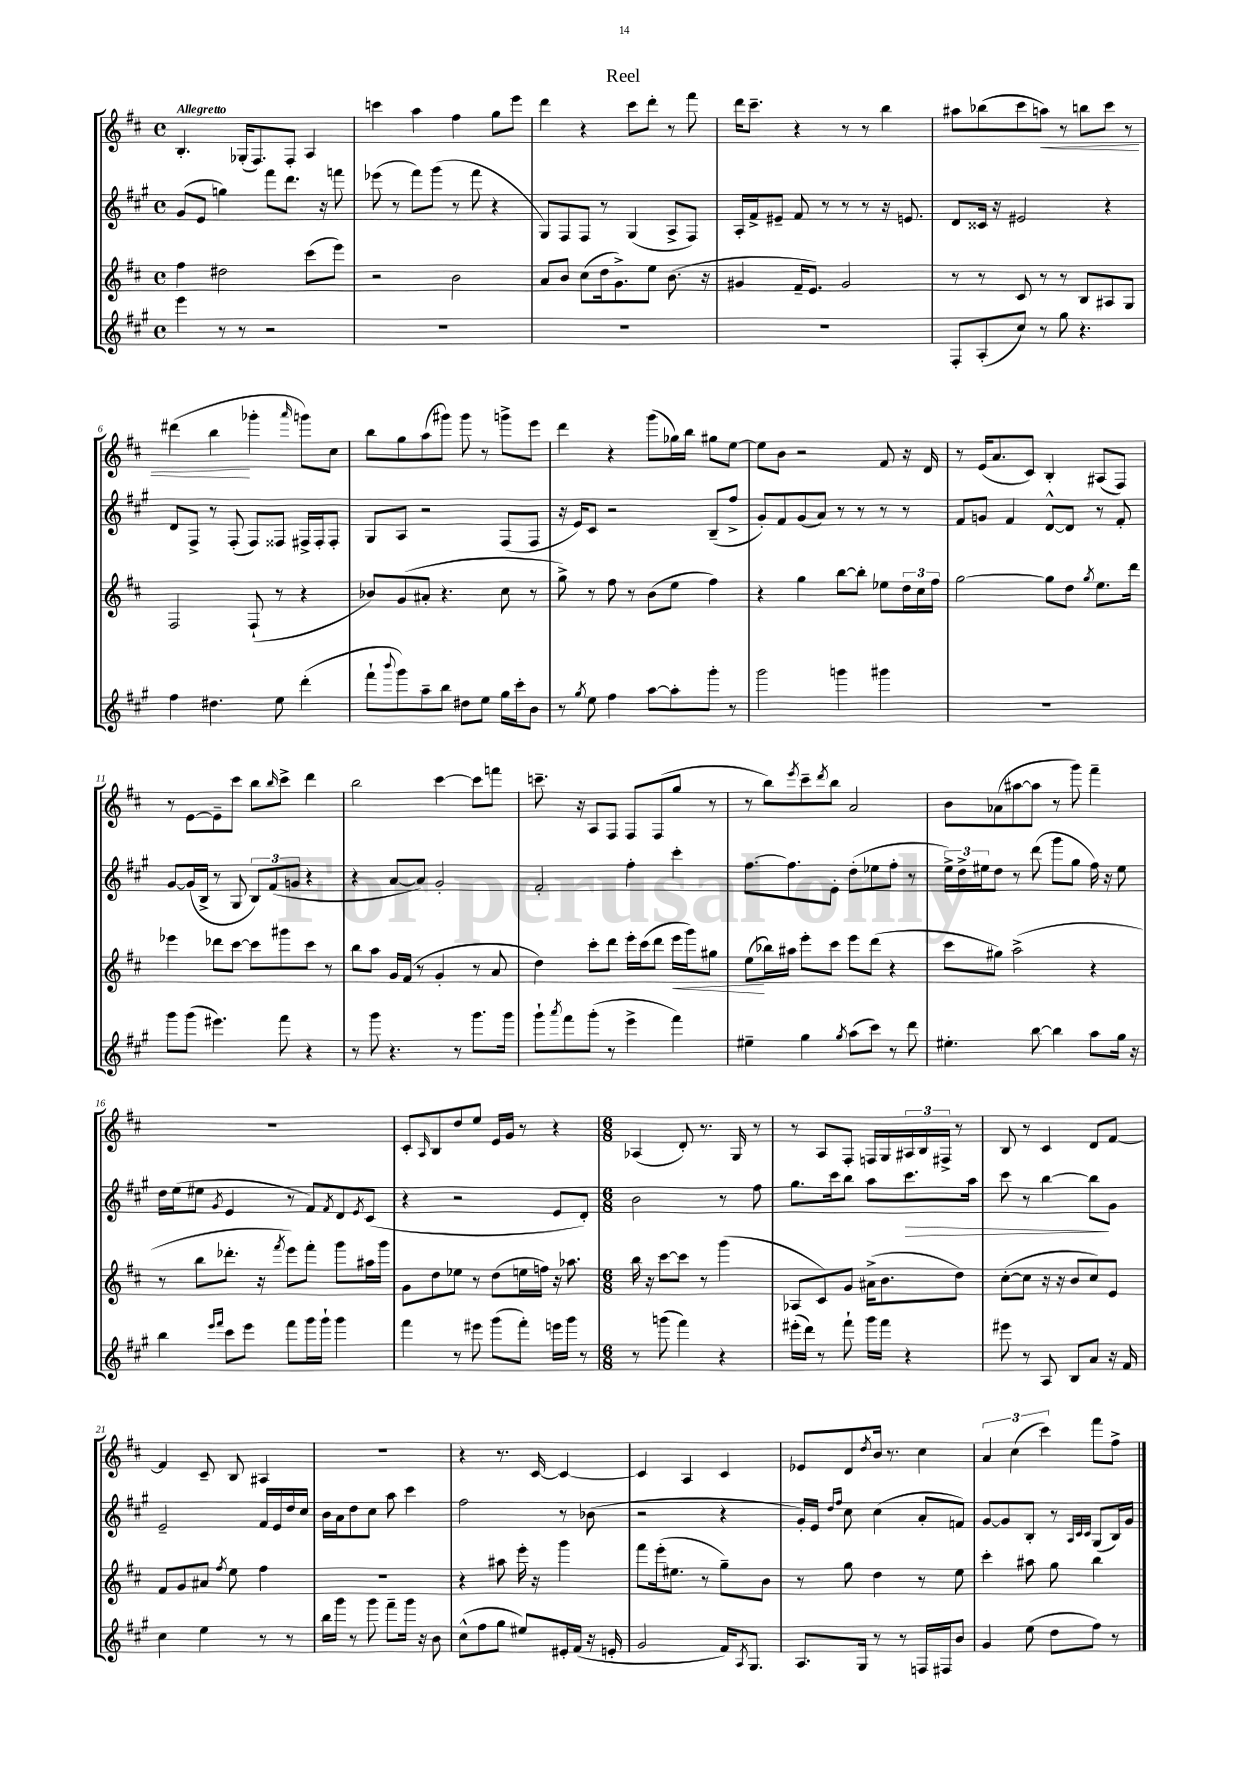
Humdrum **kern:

**kern	**kern	**dynam	**kern	**dynam	**kern	**dynam
*part4	*part3	*part3	*part2	*part2	*part1	*part1
*staff4	*staff3	*staff3	*staff2	*staff2	*staff1	*staff1
*clefG2	*clefG2	*	*clefG2	*	*clefG2	*
*k[f#c#g#]	*k[f#c#]	*	*k[f#c#g#]	*	*k[f#c#]	*
*M4/4	*M4/4	*	*M4/4	*	*M4/4	*
*met(c)	*met(c)	*	*met(c)	*	*met(c)	*
=1	=1	=1	=1	=1	=1	=1
!	!	!	!	!	!LO:TX:a:B:t=Allegretto	!
4eee\	4ff#\	.	(8g#/L	.	4.B'/	.
.	.	.	8e/J	.	.	.
8r	2dd#X\	.	4ggn\)	.	.	.
8r	.	.	.	.	(16G-X'/KL	.
.	.	.	.	.	8.F#/)	.
2r	.	.	8fff#\L	.	.	.
.	.	.	8.ddd\J	.	8F#'/J	.
.	(8ccc#\L	.	.	.	4A/	.
.	.	.	16r	.	.	.
.	8eee\J)	.	8fffn\	.	.	.
=2	=2	=2	=2	=2	=2	=2
1r	2r	.	(8eee-X\	.	4cccn\	.
.	.	.	8r	.	.	.
.	.	.	8fff#\L)	.	4aa\	.
.	.	.	(8ggg#\J	.	.	.
.	2b\	.	8r	.	4ff#\	.
.	.	.	8fff#\	.	.	.
.	.	.	4r	.	8gg\L	.
.	.	.	.	.	8eee\J	.
=3	=3	=3	=3	=3	=3	=3
1r	8a/L	.	8G#/L)	.	4ddd\	.
.	8b/J	.	8F#/	.	.	.
.	(8cc#\L	.	8F#/J	.	4r	.
.	16dd\k	.	8r	.	.	.
.	8.g^\)	.	.	.	.	.
.	.	.	(4G#/	.	8ccc#\L	.
.	8ee\J	.	.	.	8ddd'\J	.
.	(8.b\	.	8A^/L	.	8r	.
.	.	.	8F#/J)	.	8fff#\	.
.	16r	.	.	.	.	.
=4	=4	=4	=4	=4	=4	=4
1r	4g#X/	.	16A'/LL	.	16ddd\KL	.
.	.	.	16f#^/J	.	8.ccc#~\J	.
.	.	.	8e#X~/J	.	.	.
.	16f#~/KL	.	8f#/	.	4r	.
.	8.e/J)	.	.	.	.	.
.	.	.	8r	.	.	.
.	2g#/	.	8r	.	8r	.
.	.	.	8r	.	8r	.
.	.	.	16r	.	4bb\	.
.	.	.	8.en/	.	.	.
=5	=5	=5	=5	=5	=5	=5
8F#'/L	8r	.	8d/L	.	8aa#X\L	.
(8A'/	8r	.	16c##X/Jk	.	(8bb-X\	.
.	.	.	16r	.	.	.
8cc#/J)	8c#/	.	2e#X/	.	8ccc#\	.
!	!	!	!	!	!	!LO:HP:b
8r	8r	.	.	.	8aan\J)	<
8gg#\	8r	.	.	.	8r	.
4.r	8B/L	.	.	.	8bbn\L	.
.	8A#X/	.	4r	.	8ccc#\J	.
.	8G/J	.	.	.	8r	.
!!LO:LB:g=z
=6	=6	=6	=6	=6	=6	=6
4ff#\	2F#/	.	8d/L	.	(4ddd#X\	.
.	.	.	8F#^/J	.	.	.
4.dd#X\	.	.	8r	.	4bb\	.
.	.	.	(8F#'/	.	.	.
.	(8F#`/	.	8F#/L)	.	4ggg-X'\	[
8ee\	8r	.	8F##X/J	.	.	.
.	.	.	.	.	16qqaaa/	.
(4ddd'\	4r	.	16F#X^/LL	.	8gggn\L)	.
.	.	.	16F#'/J	.	.	.
.	.	.	8F#'/J	.	8cc#\J	.
=7	=7	=7	=7	=7	=7	=7
8fff#`\L	8b-X/L)	.	8G#/L	.	8bb\L	.
8qqbbb/	.	.	.	.	.	.
8ggg#\)	(8g/	.	8A/J	.	8gg\	.
8aa~\	8a#X'/J	.	2r	.	(8aa\	.
8bb\J	4.r	.	.	.	8ggg#X\J)	.
8dd#X\L	.	.	.	.	8ggg#\	.
8ee\J	.	.	.	.	8r	.
16gg#\LL	8cc#\	.	(8F#/L	.	8gggn^\L	.
16ccc#'\J	.	.	.	.	.	.
8b\J	8r	.	8F#/J	.	8eee\J	.
=8	=8	=8	=8	=8	=8	=8
8r	8gg^\)	.	16r	.	4ddd\	.
.	.	.	16e/KL)	.	.	.
8qgg#/	.	.	.	.	.	.
8ee\	8r	.	8c#/J	.	.	.
4ff#\	8ff#\	.	2r	.	4r	.
.	8r	.	.	.	.	.
[8aa\L	(8b\L	.	.	.	(8ggg\L	.
8aa'\]	8ee\J	.	.	.	16gg-X\L)	.
.	.	.	.	.	16bb\JJ	.
8ggg#'\J	4ff#\)	.	(8B~/L	.	8gg#X\L	.
8r	.	.	8ff#^/J	.	[8ee\J	.
=9	=9	=9	=9	=9	=9	=9
2ggg#\	4r	.	8g#'/L)	.	8ee\L]	.
.	.	.	8f#/	.	8b\J	.
.	4gg\	.	(8g#/	.	2r	.
.	.	.	8a/J)	.	.	.
4gggn\	[8bb\L	.	8r	.	.	.
.	8bb'\J]	.	8r	.	.	.
4ggg#X\	8ee-X\L	.	8r	.	8f#/	.
.	24dd\L	.	8r	.	16r	.
.	24cc#\	.	.	.	.	.
.	.	.	.	.	16d/	.
.	24ff#\JJ	.	.	.	.	.
=10	=10	=10	=10	=10	=10	=10
1r	[2gg\	.	8f#/L	.	8r	.
.	.	.	8gn/J	.	(16e/KL	.
.	.	.	.	.	8.a/	.
.	.	.	4f#/	.	.	.
.	.	.	.	.	8c#/J)	.
.	8gg\L]	.	[8d^^/L	.	4B'/	.
.	8dd\J	.	8d/J]	.	.	.
.	8qgg/	.	.	.	.	.
.	8.ee\L	.	8r	.	(8A#X/L	.
.	.	.	8f#'/	.	8F#/J)	.
.	16ddd\Jk	.	.	.	.	.
!!LO:LB:g=z
=11	=11	=11	=11	=11	=11	=11
8ggg#\L	4eee-X\	.	[8g#/L	.	8r	.
(8ggg#\J	.	.	(16g#/L]	.	[8e\L	.
.	.	.	16B^/JJ	.	.	.
4.eee#X\)	8ddd-X\L	.	8r	.	8e~\]	.
.	[8ccc#\J	.	8G#/	.	8ccc#\J	.
.	8ccc#\L]	.	12B/L)	.	8bb\L	.
.	.	.	(12f#/	.	.	.
.	.	.	.	.	16qqbb/	.
8fff#\	8ggg#X\	.	.	.	8ccc#^\J	.
.	.	.	12gn/J	.	.	.
4r	8ccc#\J	.	4r	.	4ddd\	.
.	8r	.	.	.	.	.
=12	=12	=12	=12	=12	=12	=12
8r	8bb\L	.	4r	.	2bb\	.
8ggg#\	8aa\J	.	.	.	.	.
4.r	16g/LL	.	[8a/L	.	.	.
.	(16f#/JJ	.	.	.	.	.
.	8r	.	8a/J])	.	.	.
.	4g'/	.	2g#'/	.	[4ccc#\	.
8r	.	.	.	.	.	.
8.ggg#\L	8r	.	.	.	8ccc#\L]	.
.	8a/	.	.	.	8fffn\J	.
16ggg#\Jk	.	.	.	.	.	.
=13	=13	=13	=13	=13	=13	=13
8ggg#`\L	4dd\)	.	2f#'/	.	8.cccn~\	.
8qaaa/	.	.	.	.	.	.
8fff#\	.	.	.	.	.	.
.	.	.	.	.	16r	.
(8ggg#'\J	8ccc#'\L	.	.	.	8A/L	.
8r	8ddd\J	.	.	.	8F#/J	.
4eee^\	16eee'\LL	.	4ff#'\	.	8F#/L	.
.	(16ccc#\J	.	.	.	.	.
.	8ddd\J	.	.	.	(8F#/	.
!	!	!LO:HP:b	!	!	!	!
4fff#\)	16eee\LL	<	4ccc#'\	.	8gg/J	.
.	16ggg\J)	.	.	.	.	.
.	8gg#X\J	.	.	.	8r	.
=14	=14	=14	=14	=14	=14	=14
4ee#X~\	(8ee\L	.	[8.ff#\L	.	8r	.
.	16bb-X\L)	[	.	.	8bb\L)	.
.	16aa#X\JJ	.	8.ff#\]	.	.	.
.	.	.	.	.	8qeee/	.
4gg#\	8eee'\L	.	.	.	8ccc#~\	.
.	.	.	.	.	8qddd/	.
.	8ccc#\J	.	8e'\J	.	8bb\J	.
8qgg#/	.	.	.	.	.	.
(8aa\L	8eee\L	.	(8dd'\L	.	2a/	.
8ccc#\J)	(8ddd\J	.	8ee-X\	.	.	.
8r	4r	.	8ff#'\J	.	.	.
8ddd\	.	.	8r	.	.	.
=15	=15	=15	=15	=15	=15	=15
4.ee#X'\	8ccc#\L	.	24ee^\LL)	.	8b\L	.
.	.	.	24dd^\	.	.	.
.	.	.	24ee#X\J	.	.	.
.	8gg#X\J)	.	8dd\J	.	(8a-X\	.
.	(2aa^\	.	8r	.	[8aa#X\	.
[8bb\	.	.	(8ddd\	.	8aa#\J]	.
4bb\]	.	.	8ggg#\L	.	8r	.
.	.	.	8gg#\J	.	8ggg\)	.
8aa\L	4r	.	16ff#\)	.	4fff#~\	.
.	.	.	16r	.	.	.
16gg#\Jk	.	.	8ee#\	.	.	.
16r	.	.	.	.	.	.
!!LO:LB:g=z
=16	=16	=16	=16	=16	=16	=16
4bb\	8r	.	16dd\LL	.	1r	.
.	.	.	(16ee\J	.	.	.
.	8bb\L	.	8ee#X\J	.	.	.
16qqeee/LL	.	.	.	.	.	.
16qqfff#/JJ	.	.	8qg#/	.	.	.
8ccc#\L	8.ddd-X'\J	.	4e/	.	.	.
8eee\J	.	.	.	.	.	.
.	16r	.	.	.	.	.
.	8qfff#/	.	.	.	.	.
8fff#\L	8eee\L)	.	8r	.	.	.
16ggg#\L	8fff#'\J	.	8f#/L)	.	.	.
16ggg#`\JJ	.	.	.	.	.	.
.	.	.	8qf#/	.	.	.
4ggg#\	8ggg\L	.	8d/	.	.	.
.	.	.	8qe/	.	.	.
.	16aa#X\L	.	(8c#/J	.	.	.
.	16ggg\JJ	.	.	.	.	.
=17	=17	=17	=17	=17	=17	=17
4fff#\	8g\L	.	4r	.	8c#'/L	.
.	.	.	.	.	16qqA/	.
.	8dd\	.	.	.	8B/	.
8r	8ee-X\J	.	2r	.	8dd/	.
8eee#X\	8r	.	.	.	8ee/J	.
(8ggg#\L	(8dd\L	.	.	.	16e/LL	.
.	.	.	.	.	16g/JJ	.
8fff#'\J)	16een\L	.	.	.	8r	.
.	16ffn\JJ)	.	.	.	.	.
16eeen\LL	16r	.	8e/L	.	4r	.
16ggg#\JJ	8.aa-X\	.	.	.	.	.
8r	.	.	8d'/J)	.	.	.
=18	=18	=18	=18	=18	=18	=18
*M6/8	*M6/8	*	*M6/8	*	*M6/8	*
8r	16bb\	.	2b\	.	(4A-X/	.
.	16r	.	.	.	.	.
(8gggn\	[8ccc#\L	.	.	.	.	.
4fff#\)	8ccc#\J]	.	.	.	8d'/)	.
.	8r	.	.	.	8.r	.
4r	(4ggg\	.	8r	.	.	.
.	.	.	.	.	16G/	.
.	.	.	8ff#\	.	8r	.
=19	=19	=19	=19	=19	=19	=19
(16eee#X'\LL	8A-X/L	.	8.gg#\L	.	8r	.
16ddd\JJ)	.	.	.	.	.	.
8r	8c#/)	.	.	.	8A/L	.
.	.	.	16ccc#\k	.	.	.
8fff#`\	8g/J	.	8bb\J	.	8F#'/J	.
16ggg#\LL	(16a#X^\KL	.	8aa\L	.	16Fn/LL	.
16fff#\JJ	8.b\	.	.	.	16G/	.
!	!	!	!	!LO:HP:b	!	!
4r	.	.	8.ccc#\	>	24A#X/	.
.	.	.	.	.	24B/	.
.	.	.	.	.	24F#X^/JJ	.
.	8dd\J)	.	.	.	8r	.
.	.	.	16aa\Jk	.	.	.
=20	=20	=20	=20	=20	=20	=20
8eee#X\	([8cc#'\L	.	8ccc#\	.	8B/	.
8r	8cc#\J]	.	8r	.	8r	.
8A/	16r	.	[4bb\	.	4c#/	.
.	16r	.	.	.	.	.
8B/L	8b/L	.	.	.	.	.
8a/J	8cc#/)	.	8bb\L]	.	8d/L	.
16r	8e/J	.	8g#\J	]	[8f#/J	.
16f#/	.	.	.	.	.	.
!!LO:LB:g=z
=21	=21	=21	=21	=21	=21	=21
4cc#\	8f#/L	.	2e~/	.	4f#/]	.
.	8g/	.	.	.	.	.
4ee\	8a#X/J	.	.	.	8c#~/	.
.	8qff#/	.	.	.	.	.
.	8ee\	.	.	.	8B/	.
8r	4ff#\	.	16f#/LL	.	4A#X/	.
.	.	.	16e/	.	.	.
8r	.	.	16dd/	.	.	.
.	.	.	16cc#/JJ	.	.	.
=22	=22	=22	=22	=22	=22	=22
16bb\LL	2.r	.	16b\LL	.	2.r	.
16ggg#\JJ	.	.	16a\J	.	.	.
8r	.	.	8dd\	.	.	.
8ggg#\	.	.	8cc#\J	.	.	.
8fff#~\L	.	.	8aa\	.	.	.
16ggg#\Jk	.	.	4ccc#\	.	.	.
16r	.	.	.	.	.	.
8b\	.	.	.	.	.	.
=23	=23	=23	=23	=23	=23	=23
(8cc#^^\L	4r	.	2ff#\	.	4r	.
8ff#\	.	.	.	.	.	.
8gg#\J	8aa#X\	.	.	.	8.r	.
8ee#X/L)	16eee'\	.	.	.	.	.
.	16r	.	.	.	[16c#/	.
16e#X'/L	4ggg\	.	8r	.	4c#/_	.
(16f#/JJ	.	.	.	.	.	.
16r	.	.	(8b-X\	.	.	.
16en'/	.	.	.	.	.	.
=24	=24	=24	=24	=24	=24	=24
2g#/	8fff#\L	.	2r	.	4c#/]	.
.	(16eee'\k	.	.	.	.	.
.	8.ee#X\J	.	.	.	.	.
.	.	.	.	.	4A/	.
.	8r	.	.	.	.	.
16f#/KL)	8gg~\L)	.	4r	.	4c#/	.
8qA/	.	.	.	.	.	.
8.G#/J	.	.	.	.	.	.
.	8b\J	.	.	.	.	.
=25	=25	=25	=25	=25	=25	=25
8.A/L	8r	.	16g#'/LL)	.	8e-X/L	.
.	.	.	16e/JJ	.	.	.
.	.	.	16qqdd/LL	.	.	.
.	.	.	16qqff#/JJ	.	.	.
.	8gg\	.	8cc#\	.	8d/	.
16G#/Jk	.	.	.	.	.	.
.	.	.	.	.	8qdd/	.
8r	4dd\	.	(4cc#\	.	16b/Jk	.
.	.	.	.	.	8.r	.
8r	.	.	.	.	.	.
16Fn/LL	8r	.	8a'/L	.	4cc#\	.
16F#X/J	.	.	.	.	.	.
8b/J	8ee\	.	8fn/J)	.	.	.
=26	=26	=26	=26	=26	=26	=26
4g#/	4ccc#'\	.	[8g#/L	.	6a/	.
.	.	.	8g#/]	.	.	.
.	.	.	.	.	(6cc#\	.
(8ee\	8aa#X\	.	8B'/J	.	.	.
.	.	.	.	.	6ccc#\)	.
8dd\L	8gg\	.	8r	.	.	.
.	.	.	32qqA/LLL	.	.	.
.	.	.	32qqc#/	.	.	.
.	.	.	32qqc#/JJJ	.	.	.
8ff#\J)	4bb\	.	(8G#/L	.	8fff#\L	.
8r	.	.	16B/L)	.	8ff#^\J	.
.	.	.	16g#/JJ	.	.	.
==	==	==	==	==	==	==
*-	*-	*-	*-	*-	*-	*-
